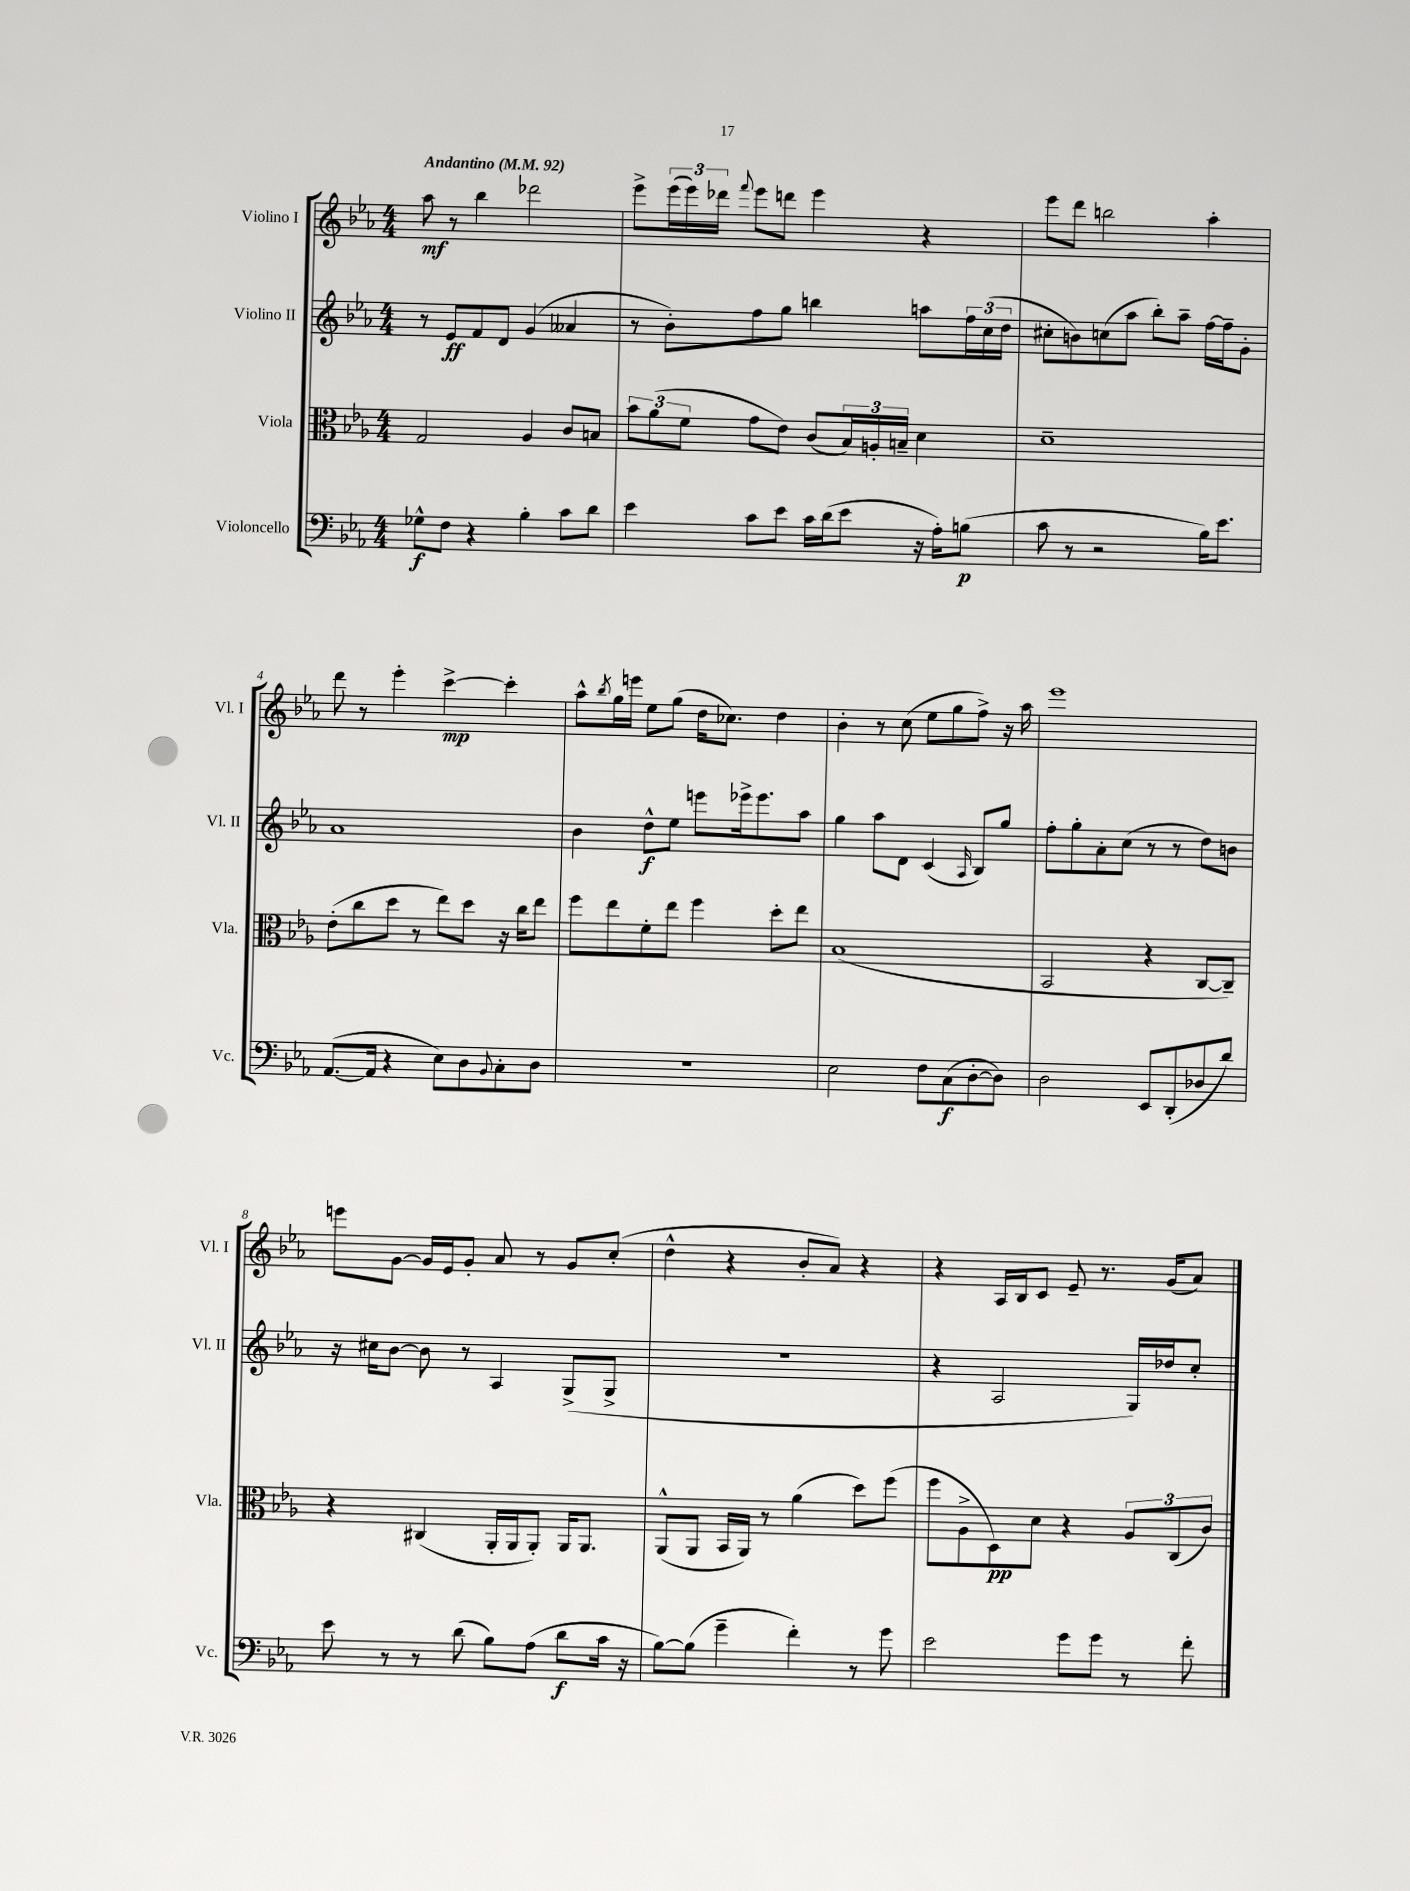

**kern	**kern	**kern	**kern
*staff4	*staff3	*staff2	*staff1
*clefF4	*clefC3	*clefG2	*clefG2
*k[b-e-a-]	*k[b-e-a-]	*k[b-e-a-]	*k[b-e-a-]
*M4/4	*M4/4	*M4/4	*M4/4
*MM92	*MM92	*MM92	*MM92
8G-^^	2G	8r	8aa-
8F	.	8e-	8r
4r	.	8f	4bb-
.	.	8d	.
4B-'	4A-	(4g	2ddd-
8c	8c	4a--	.
8d	8B	.	.
=	=	=	=
4e-	12b-	8r	8eee-^
.	(12a-	.	.
.	.	8b-')	(24eee-
.	12f	.	24eee-)
.	.	.	24ddd-
.	.	.	8qqfff
8c	8g	8ff	8eee-
8e-	8e-)	8gg	8ddd
16c	(8c	4bb	4eee-
(16d	.	.	.
8e-	24B-)	.	.
.	24A'	.	.
.	24B~	.	.
16r	4d	8aa	4r
16A-')	.	.	.
(8B	.	24ff	.
.	.	(24cc	.
.	.	24dd	.
=	=	=	=
8c	1d~	8cc#'	8eee-
8r	.	8b)	8ddd
2r	.	(8cc	2bb
.	.	8aa-	.
.	.	8bb-')	.
.	.	8aa-~	.
16B-)	.	[16ff	4aa-'
8.e-	.	16ff~]	.
.	.	8g'	.
=	=	=	=
([8.AA-	(8e-'	1a-	8ddd
.	8cc	.	8r
16AA-]	.	.	.
4r	8dd	.	4eee-'
.	8r	.	.
8E-)	8ee-)	.	[4ccc^
8D	8dd	.	.
8qqBB-	.	.	.
8C'	16r	.	4ccc']
.	16cc	.	.
8D	8ee-	.	.
=	=	=	=
1r	8ff	4b-	8aa-^^
.	.	.	8qbb-
.	8ee-	.	16gg
.	.	.	16eee
.	8f'	8dd^^	8ee-
.	8ee-	8ee-	(8gg
.	4ff	8eee	16dd
.	.	.	8.cc-)
.	.	16eee-^	.
.	.	8.eee-	.
.	8dd'	.	4dd
.	8ee-	8aa-	.
=	=	=	=
2E-	(1B-	4gg	4b-'
.	.	8aa-	8r
.	.	8d	(8cc
8F	.	(4c	8ee-
(8C	.	.	8gg
.	.	16qqA-	.
[8D'	.	8B-)	8ff^)
8D])	.	8gg	16r
.	.	.	16aa-
=	=	=	=
2D	2BB-	8ff'	1eee-
.	.	8gg'	.
.	.	8a-'	.
.	.	(8cc	.
8EE-	4r	8r	.
(8DD'	.	8r	.
8D-	[8C	8dd)	.
8d)	8C~])	8b	.
=	=	=	=
8e-	4r	16r	8eee
.	.	16cc#	.
8r	.	[8b-	[8g
8r	(4C#	8b-]	16g]
.	.	.	16e-
(8d	.	8r	8g'
8B-)	16AA-'	4A-	8a-
.	16AA-	.	.
(8A-	8AA-')	.	8r
8d	16AA-	(8G^	8g
.	8.AA-	.	.
16c	.	8G^	(8cc'
16r	.	.	.
=	=	=	=
[8B-)	(8AA-^^	1r	4dd^^
(8B-]	8AA-	.	.
4g~	16BB-	.	4r
.	16AA-)	.	.
.	8r	.	.
4f')	(4a-	.	8b-'
.	.	.	8a-)
8r	8dd)	.	4r
8g	(8ff	.	.
=	=	=	=
2e-	8ff	4r	4r
.	8A-^	.	.
.	8D)	2A-	16A-
.	.	.	16B-
.	8d	.	8c
8g	4r	.	8e-~
8g	.	.	8.r
8r	12A-	16G)	.
.	.	16dd-	(16g
.	(12C	.	.
8f'	.	8cc'	8a-)
.	12c)	.	.
==	==	==	==
*-	*-	*-	*-
